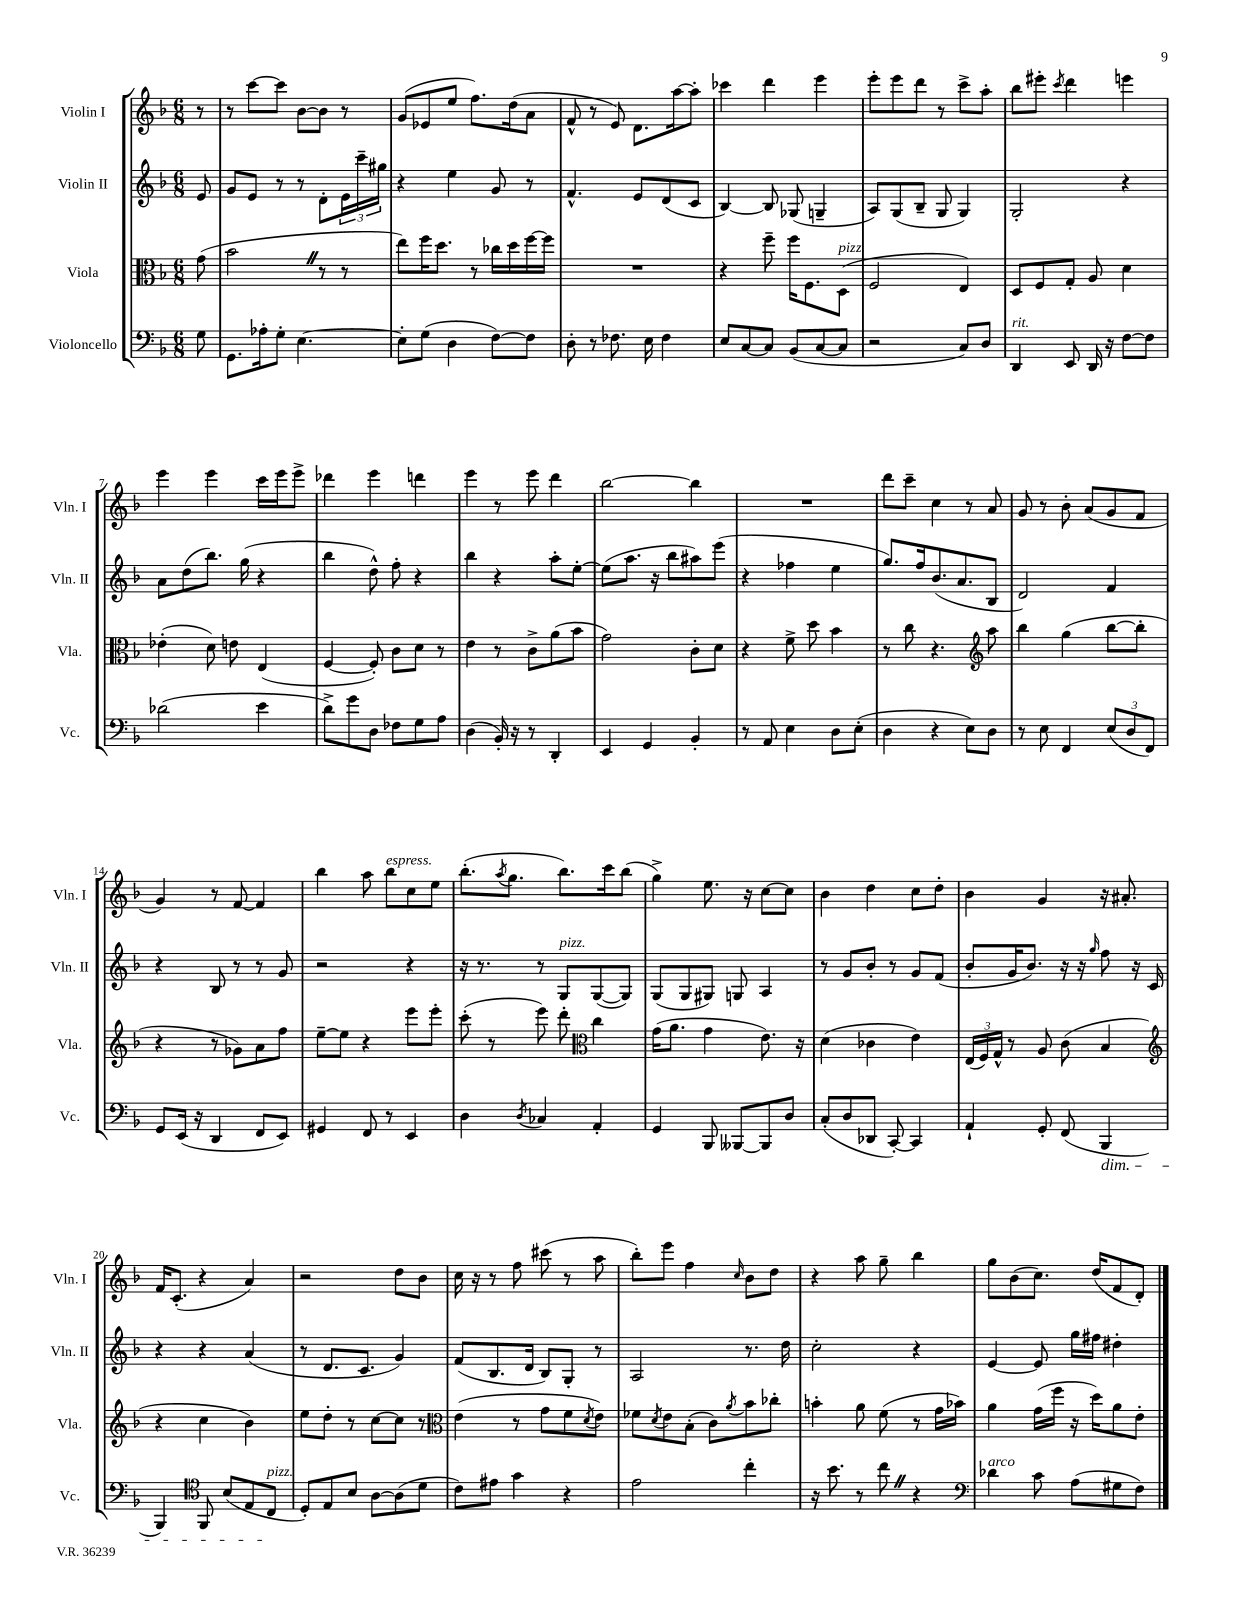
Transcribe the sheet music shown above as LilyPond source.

<<
\new StaffGroup <<
\new Staff = "s0" \with { instrumentName = "Violin I" shortInstrumentName = "Vln. I" } {
    \clef treble \key f \major \numericTimeSignature \time 6/8 \partial 8
    r8 |
    r8 c'''8~ c'''8 bes'8~ bes'8 r8 |
    g'8( ees'8 e''8 f''8.) d''16( a'8 |
    f'8-^ r8 e'8) d'8. a''16~ a''8-. |
    ces'''4 d'''4 e'''4 |
    e'''8-. e'''8 d'''8 r8 c'''8-> a''8-. |
    bes''8 eis'''8-. \acciaccatura { c'''8 } d'''4 e'''4 |
    e'''4 e'''4 c'''16 e'''16 e'''8-> |
    des'''4 e'''4 d'''4 |
    e'''4 r8 e'''8 d'''4 |
    bes''2~ bes''4 |
    R2. |
    d'''8 c'''8-- c''4 r8 a'8 |
    g'8 r8 bes'8-. a'8( g'8 f'8 |
    g'4) r8 f'8~ f'4 |
    bes''4 a''8 bes''8^\markup { \italic "espress." } c''8 e''8 |
    bes''8.-.( \acciaccatura { a''8 } g''8. bes''8.) c'''16 bes''8( |
    g''4->) e''8. r16 c''8~ c''8 |
    bes'4 d''4 c''8 d''8-. |
    bes'4 g'4 r16 ais'8.-. |
    f'16 c'8.-.( r4 a'4) |
    r2 d''8 bes'8 |
    c''16 r16 r8 f''8 cis'''8( r8 a''8 |
    bes''8-.) e'''8 f''4 \grace { c''16 } bes'8 d''8 |
    r4 a''8 g''8-- bes''4 |
    g''8 bes'8( c''8.) d''16( f'8 d'8-.) \bar "|." |
}
\new Staff = "s1" \with { instrumentName = "Violin II" shortInstrumentName = "Vln. II" } {
    \clef treble \key f \major \numericTimeSignature \time 6/8 \partial 8
    e'8 |
    g'8 e'8 r8 r8 d'8-. \tuplet 3/2 { e'16 c'''16-- gis''16 } |
    r4 e''4 g'8 r8 |
    f'4.-^ e'8 d'8( c'8 |
    bes4~) bes8 ges8( g4-- |
    a8) g8( bes8-- g8 g4) |
    g2-. r4 |
    a'8 d''8( bes''8.) g''16( r4 |
    bes''4 d''8-^) f''8-. r4 |
    bes''4 r4 a''8-. e''8~-. |
    e''8( a''8. r16 bes''8 ais''8) e'''8( |
    r4 fes''4 e''4 |
    g''8.) f''16 bes'8.( a'8. bes8 |
    d'2) f'4 |
    r4 bes8 r8 r8 g'8 |
    r2 r4 |
    r16 r8. r8 g8^\markup { \italic "pizz." } g8~( g8) |
    g8( g8 gis8) g8 a4 |
    r8 g'8 bes'8-. r8 g'8 f'8( |
    bes'8-. g'16 bes'8.) r16 r16 \grace { g''16 } f''8 r16 c'16 |
    r4 r4 a'4( |
    r8 d'8. c'8. g'4) |
    f'8( bes8. d'16 bes8) g8-. r8 |
    a2 r8. d''16 |
    c''2-. r4 |
    e'4~ e'8 g''16 fis''16 dis''4-. \bar "|." |
}
\new Staff = "s2" \with { instrumentName = "Viola" shortInstrumentName = "Vla." } {
    \clef alto \key f \major \numericTimeSignature \time 6/8 \partial 8
    g'8( |
    bes'2 \once \override BreathingSign.text = \markup { \musicglyph "scripts.caesura.straight" } \breathe r8 r8 |
    e''8) f''16 d''8. r8 ces''16 d''16 f''16~ f''16 |
    R2. |
    r4 f''8-- f''16 f8. d8^\markup { \italic "pizz." }( |
    f2 e4) |
    d8 f8 g8-. a8 d'4 |
    ees'4-.( d'8) e'8 e4( |
    f4~ f8-.) c'8 d'8 r8 |
    e'4 r8 c'8-> a'8( bes'8 |
    g'2) c'8-. d'8 |
    r4 f'8-> d''8 bes'4 |
    r8 c''8 r4. \clef treble a''8 |
    bes''4 g''4( bes''8~ bes''8-. |
    r4 r8 ges'8) a'8 f''8 |
    e''8~-- e''8 r4 e'''8 e'''8-. |
    c'''8-.( r8 e'''8) d'''8-. \clef alto c''4 |
    g'16( a'8. g'4 e'8.) r16 |
    d'4( ces'4 e'4) |
    \tuplet 3/2 { e16( f16) g16-^ } r8 a8 c'8( bes4 |
    \clef treble r4 c''4 bes'4) |
    e''8 d''8-. r8 c''8~ c''8 r8 |
    \clef alto e'4( r8 g'8 f'8 \acciaccatura { d'8 } e'8) |
    fes'8 \acciaccatura { d'8 } e'8 bes8-.( c'8) \acciaccatura { a'8 } bes'8 ces''8-. |
    b'4-. a'8 f'8( r8 g'16 bes'16) |
    a'4 g'16( f''16 r16 d''16) a'8 e'8-. \bar "|." |
}
\new Staff = "s3" \with { instrumentName = "Violoncello" shortInstrumentName = "Vc." } {
    \clef bass \key f \major \numericTimeSignature \time 6/8 \partial 8
    g8 |
    g,8. aes16-. g8-. e4.~ |
    e8-. g8( d4 f8~) f8 |
    d8-. r8 fes8. e16 fes4 |
    e8 c8~ c8 bes,8( c8~ c8 |
    r2 c8) d8 |
    d,4^\markup { \italic "rit." } e,8 d,16 r16 f8~ f8 |
    des'2( e'4 |
    d'8->) g'8 d8 fes8 g8 a8 |
    d4( bes,16-.) r16 r8 d,4-. |
    e,4 g,4 bes,4-. |
    r8 a,8 e4 d8 e8-.( |
    d4 r4 e8) d8 |
    r8 e8 f,4 \tuplet 3/2 { e8( d8 f,8) } |
    g,8 e,16( r16 d,4 f,8 e,8) |
    gis,4 f,8 r8 e,4 |
    d4 \acciaccatura { d8 } ces4 a,4-. |
    g,4 bes,,8 beses,,8~ beses,,8 d8 |
    c8-.( d8 des,8 c,8~-.) c,4 |
    a,4-! g,8-. f,8( bes,,4\dim |
    bes,,4) \clef tenor f,8 bes8( e8 c8\!^\markup { \italic "pizz." } |
    d8-.) e8 bes8 a8~ a8( d'8 |
    c'8) eis'8 g'4 r4 |
    e'2 c''4-. |
    r16 bes'8. r8 c''8 \once \override BreathingSign.text = \markup { \musicglyph "scripts.caesura.straight" } \breathe r4 |
    \clef bass des'4^\markup { \italic "arco" } c'8 a8( gis8 f8) \bar "|." |
}
>>
>>
